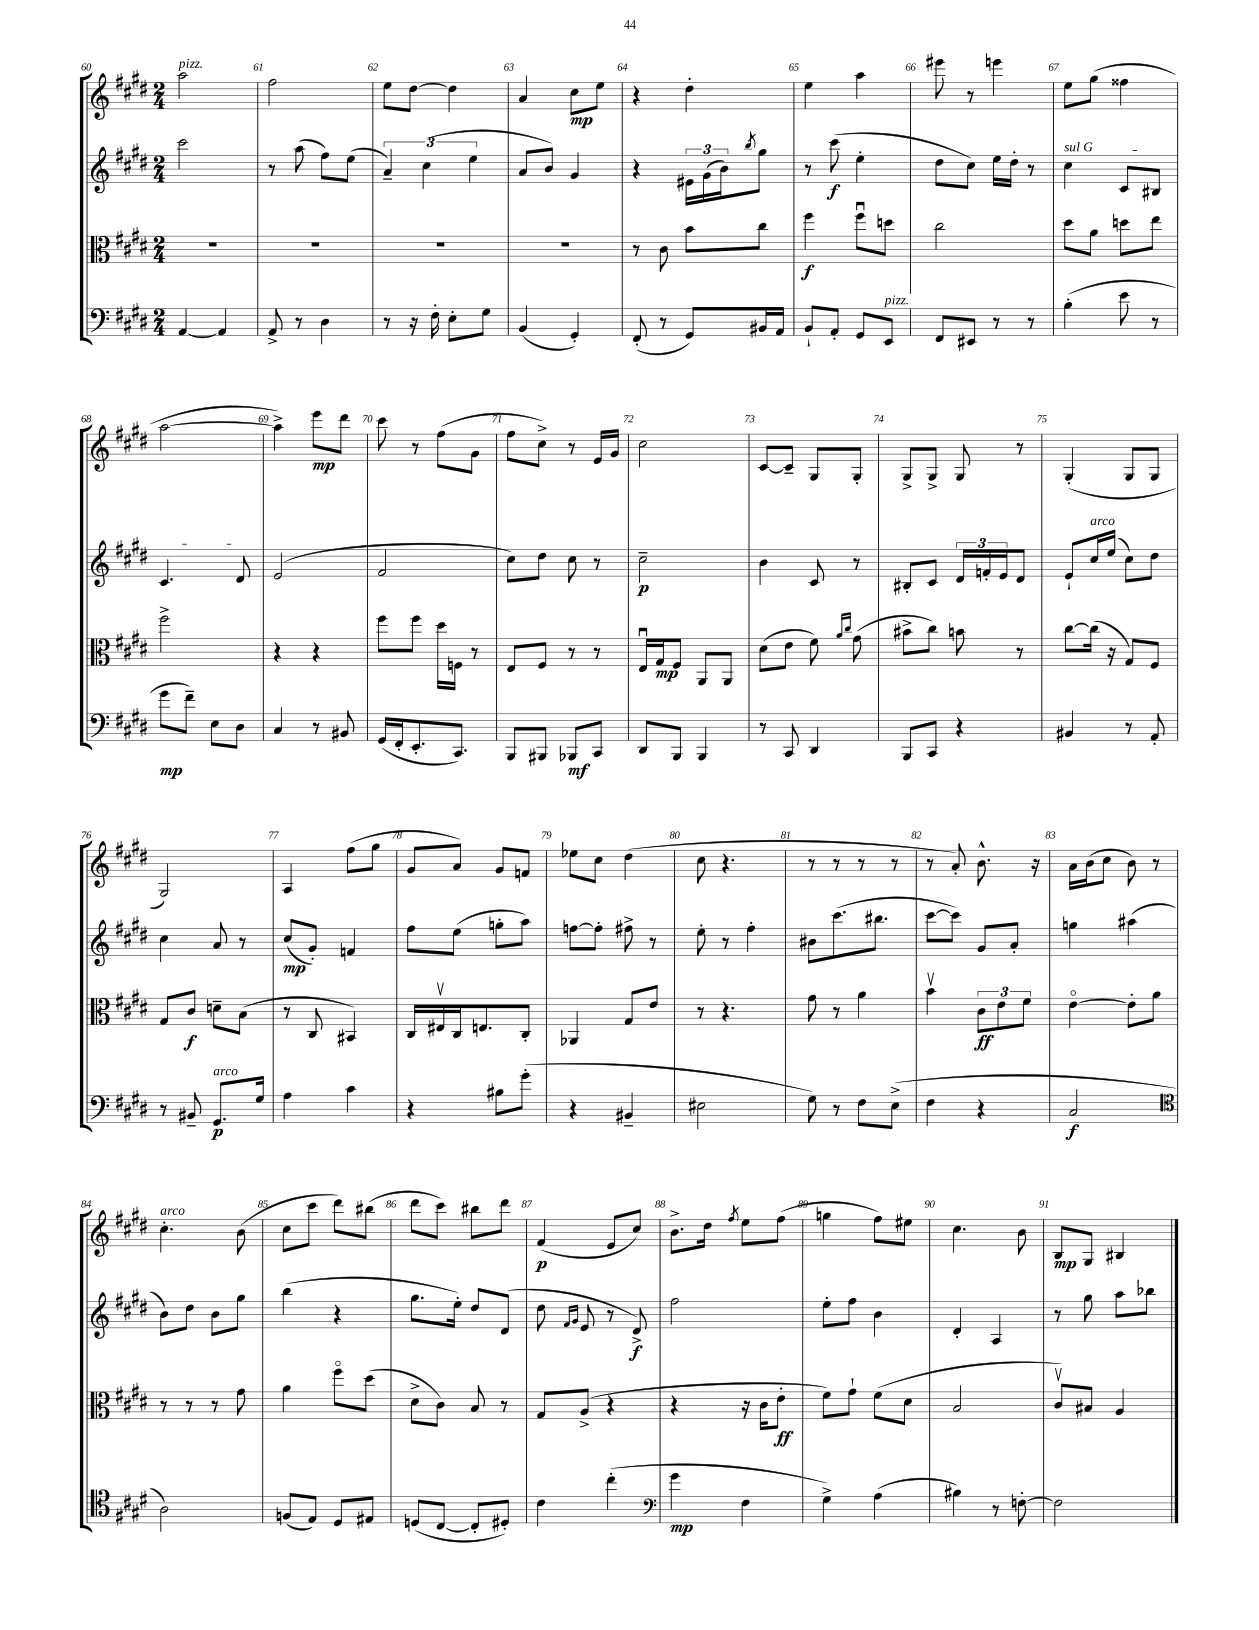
<<
\new StaffGroup <<
\new Staff = "s0" {
    \clef treble \key e \major \numericTimeSignature \time 2/4
    a''2^\markup { \italic "pizz." } |
    fis''2 |
    e''8 dis''8~ dis''4 |
    a'4 cis''8\mp e''8 |
    r4 dis''4-. |
    e''4 a''4 |
    eis'''8 r8 e'''4 |
    e''8 gis''8( fisis''4 |
    a''2~ |
    a''4->) e'''8\mp dis'''8 |
    cis'''8 r8 fis''8( gis'8 |
    fis''8 cis''8->) r8 e'16 gis'16 |
    cis''2 |
    cis'8~ cis'8-- gis8 gis8-. |
    gis8-> gis8-> gis8 r8 |
    gis4-.( gis8 gis8 |
    gis2) |
    a4 fis''8( gis''8 |
    gis'8 a'8) gis'8 f'8 |
    ees''8 cis''8 dis''4( |
    cis''8 r4. |
    r8 r8 r8 r8 |
    r8 a'8-.) b'8.-^ r16 |
    a'16 b'16( cis''8 b'8) r8 |
    cis''4.-.^\markup { \italic "arco" } b'8( |
    cis''8 cis'''8 dis'''8) bis''8( |
    dis'''8 cis'''8) bis''8 dis'''8 |
    fis'4\p( e'8 cis''8) |
    b'8.-> dis''16 \acciaccatura { fis''8 } e''8 fis''8( |
    g''4 fis''8) eis''8 |
    cis''4. b'8 |
    b8\mp gis8 bis4 \bar "|." |
}
\new Staff = "s1" {
    \clef treble \key e \major \numericTimeSignature \time 2/4
    cis'''2 |
    r8 a''8( fis''8) e''8( |
    \tuplet 3/2 { a'4--) cis''4( e''4 } |
    a'8 b'8) gis'4 |
    r4 \tuplet 3/2 { eis'16 gis'16( b'16) } \acciaccatura { b''8 } gis''8 |
    r8 cis'''8\f( e''4-. |
    dis''8 cis''8) e''16 dis''16-. r8 |
    \once \override TextSpanner.bound-details.left.text = \markup { \italic "sul G" } cis''4\startTextSpan cis'8 bis8 |
    cis'4. dis'8\stopTextSpan |
    e'2( |
    fis'2 |
    cis''8) dis''8 cis''8 r8 |
    cis''2--\p |
    b'4 cis'8 r8 |
    bis8-. cis'8 \tuplet 3/2 { dis'16 f'16-. e'16 } dis'8 |
    e'8-! cis''16^\markup { \italic "arco" } e''16( cis''8) dis''8 |
    cis''4 a'8 r8 |
    cis''8\mp( gis'8-.) f'4 |
    fis''8 e''8( g''8-. a''8) |
    f''8~ f''8-. fis''8-> r8 |
    e''8-. r8 fis''4-. |
    bis'8 cis'''8.( bis''8. |
    cis'''8~ cis'''8) gis'8 a'8-. |
    g''4 ais''4( |
    b'8) dis''8 b'8 gis''8 |
    b''4( r4 |
    gis''8. e''16-.) dis''8 dis'8( |
    dis''8 \grace { fis'16 gis'16 } e'8 r8 dis'8->\f) |
    fis''2 |
    e''8-. fis''8 b'4 |
    dis'4-. a4 |
    r8 gis''8 a''8 bes''8 \bar "|." |
}
\new Staff = "s2" {
    \clef alto \key e \major \numericTimeSignature \time 2/4
    R2 |
    R2 |
    R2 |
    R2 |
    r8 cis'8 b'8 cis''8 |
    fis''4\f fis''8\downbow d''8 |
    cis''2 |
    dis''8 a'8 d''8 e''8 |
    fis''2-> |
    r4 r4 |
    fis''8 fis''8 dis''16 f16 r8 |
    e8 fis8 r8 r8 |
    e16\downbow gis16\mp fis8 a,8 a,8 |
    dis'8( e'8 fis'8) \grace { a'16 cis''16 } gis'8( |
    bis'8-> cis''8) b'8 r8 |
    cis''8~ cis''16( r16 gis8) fis8 |
    gis8 cis'8\f d'8-- b8( |
    r8 cis8 bis,4) |
    cis16 eis16\upbow cis16 e8. cis8-. |
    aes,4 gis8 e'8 |
    r8 r4. |
    gis'8 r8 a'4 |
    b'4\upbow \tuplet 3/2 { cis'8\ff e'8 fis'8 } |
    e'4~\flageolet e'8-. a'8 |
    r8 r8 r8 gis'8 |
    a'4 fis''8\flageolet dis''8( |
    dis'8-> cis'8) b8 r8 |
    gis8 a8->( r4 |
    r4 r16 cis'16 e'8-.\ff |
    fis'8) gis'8-! fis'8( dis'8 |
    b2 |
    cis'8\upbow) bis8 a4 \bar "|." |
}
\new Staff = "s3" {
    \clef bass \key e \major \numericTimeSignature \time 2/4
    a,4~ a,4 |
    a,8-> r8 dis4 |
    r8 r16 fis16-. e8-. gis8 |
    b,4( gis,4-.) |
    fis,8-.( r8 gis,8) bis,16 a,16 |
    b,8-! a,8-. gis,8 e,8^\markup { \italic "pizz." } |
    fis,8 eis,8 r8 r8 |
    b4-.( e'8 r8 |
    gis'8\mp fis'8--) e8 dis8 |
    cis4 r8 bis,8 |
    gis,16( fis,16-. e,8.-. cis,8.) |
    b,,8 bis,,8 bes,,8\mf cis,8 |
    dis,8 b,,8 b,,4 |
    r8 cis,8 dis,4 |
    b,,8 cis,8 r4 |
    bis,4 r8 a,8-. |
    r8 bis,8-- gis,8.\p^\markup { \italic "arco" } gis16 |
    a4 cis'4 |
    r4 bis8 gis'8-.( |
    r4 bis,4-- |
    eis2 |
    gis8) r8 fis8 e8->( |
    fis4 r4 |
    cis2\f |
    \clef tenor a2) |
    f8( e8) dis8 eis8 |
    d8( cis8~ cis8-. dis8-.) |
    cis'4 cis''4-.( |
    \clef bass gis'4\mp fis4 |
    gis4->) a4( |
    bis4) r8 f8~-. |
    f2 \bar "|." |
}
>>
>>
\layout { \context { \Score currentBarNumber = #60 \override BarNumber.break-visibility = ##(#f #t #t) barNumberVisibility = #all-bar-numbers-visible } }
